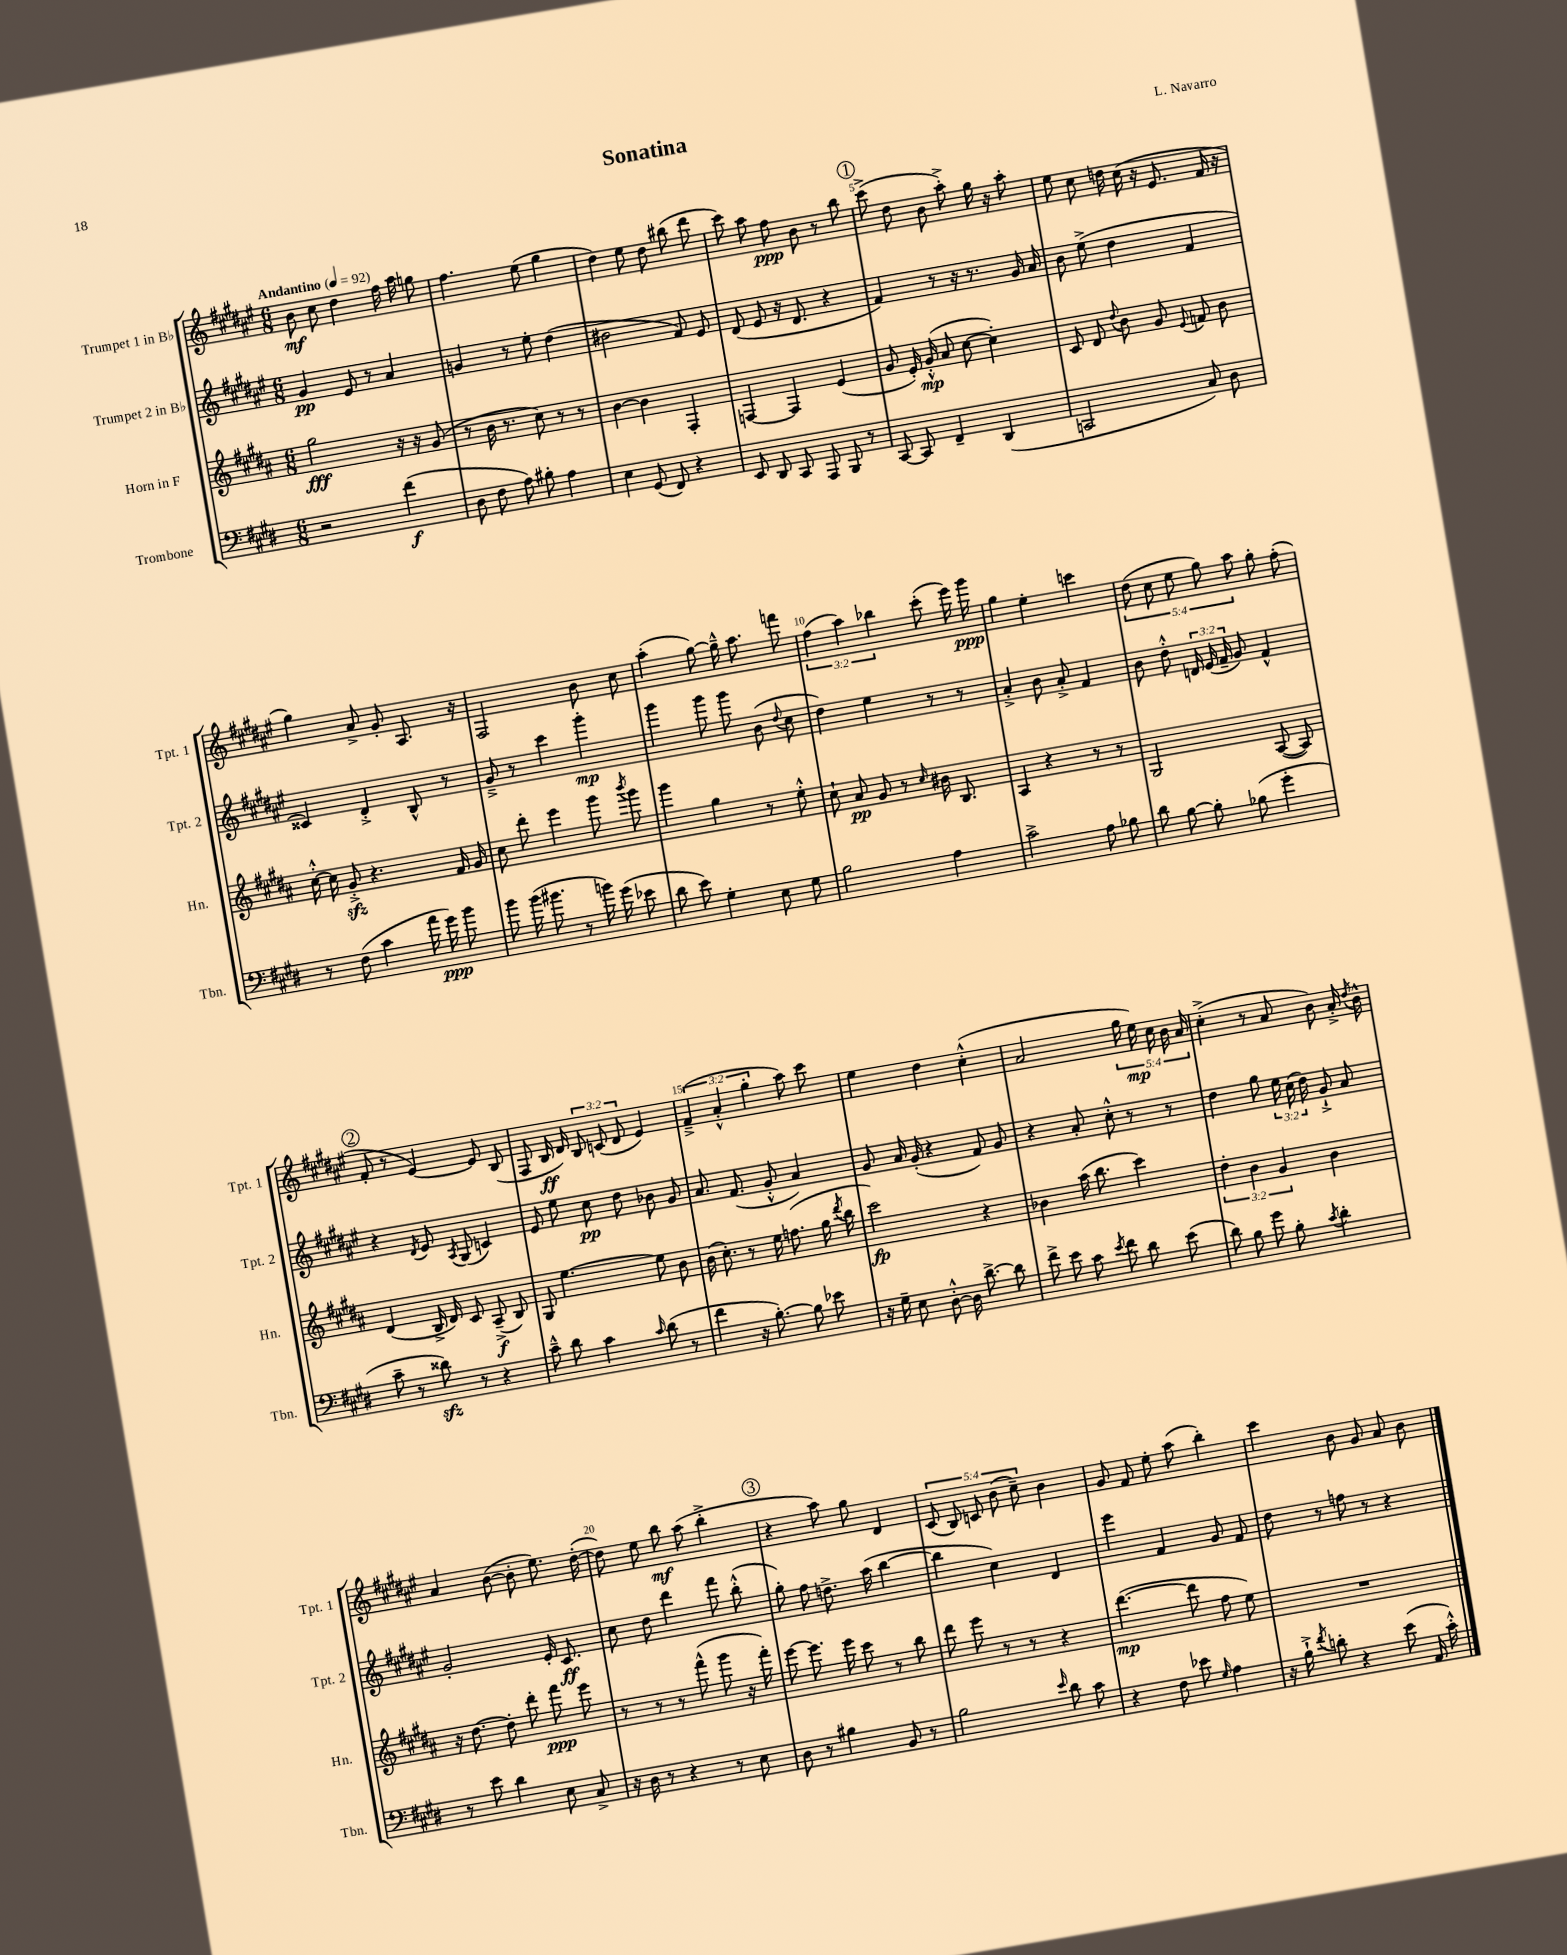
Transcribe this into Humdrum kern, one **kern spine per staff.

**kern	**dynam	**kern	**dynam	**kern	**dynam	**kern	**dynam
*part4	*part4	*part3	*part3	*part2	*part2	*part1	*part1
*staff4	*staff4	*staff3	*staff3	*staff2	*staff2	*staff1	*staff1
*I"Trombone	*	*I"Horn in F	*	*I"Trumpet 2 in B♭	*	*I"Trumpet 1 in B♭	*
*I'Tbn.	*	*I'Hn.	*	*I'Tpt. 2	*	*I'Tpt. 1	*
*clefF4	*	*clefG2	*	*clefG2	*	*clefG2	*
*k[f#c#g#d#]	*	*k[f#c#g#d#a#]	*	*k[f#c#g#d#a#e#]	*	*k[f#c#g#d#a#e#]	*
*M6/8	*	*M6/8	*	*M6/8	*	*M6/8	*
*MM92	*	*MM92	*	*MM92	*	*MM92	*
=1	=1	=1	=1	=1	=1	=1	=1
!	!	!	!	!	!	!LO:TX:a:B:t=Andantino	!
2r	.	2gg#\	fff	4g#/	pp	8b\	mf
.	.	.	.	.	.	8cc#\	.
.	.	.	.	8e#/	.	4dd#\	.
.	.	.	.	8r	.	.	.
(4f#\	f	16r	.	4a#/	.	16ff#\	.
.	.	16r	.	.	.	16aa#\	.
.	.	(8g#/	.	.	.	8ggn\	.
=2	=2	=2	=2	=2	=2	=2	=2
8D#\	.	8r	.	4gn/	.	4.ff#\	.
8F#\	.	16b\	.	.	.	.	.
.	.	8.r	.	.	.	.	.
8A\)	.	.	.	8r	.	.	.
8B#X'\	.	8cc#\)	.	8ee#'\	.	(8ee#\	.
4A\	.	8r	.	(4dd#\	.	4gg#\	.
.	.	8r	.	.	.	.	.
=3	=3	=3	=3	=3	=3	=3	=3
4E\	.	[4b\	.	2b#X\	.	4dd#\)	.
(8GG#/	.	4b\]	.	.	.	8ee#\	.
8FF#/)	.	.	.	.	.	8dd#\	.
4r	.	4F#'/	.	8f#/)	.	(8bb#X\	.
.	.	.	.	8e#/	.	8ddd#\	.
=4	=4	=4	=4	=4	=4	=4	=4
8EE/	.	[4Fn/	.	(8d#/	.	8ccc#\)	.
8DD#/	.	.	.	8e#/	.	8aa#\	.
8CC#/	.	4F/]	.	16r	.	8ff#\	ppp
.	.	.	.	8.d#/	.	.	.
8AAA/	.	.	.	.	.	8b\	.
8BBB/	.	(4e/	.	4r	.	8r	.
8r	.	.	.	.	.	8bb\	.
!!LO:REH:place=s1:t=1
=5	=5	=5	=5	=5	=5	=5	=5
[8CC#/	.	8g#/	.	4f#/)	.	(8ccc#^\	.
8CC#/]	.	16e'/)	.	.	.	8dd#\	.
.	.	(16g#'^^/	mp	.	.	.	.
4FF#~/	.	8a#/	.	8r	.	8b\	.
.	.	[8cc#\	.	16r	.	8aa#'^\)	.
.	.	.	.	8.r	.	.	.
(4DD#/	.	4cc#'\])	.	.	.	16gg#\	.
.	.	.	.	.	.	16r	.
.	.	.	.	16g#/	.	8aa#'\	.
.	.	.	.	16a#/	.	.	.
=6	=6	=6	=6	=6	=6	=6	=6
2CCn/	.	8c#/	.	8b\	.	8ee#\	.
.	.	8d#/	.	(8ee#^\	.	8cc#\	.
.	.	8qqdd#/	.	.	.	.	.
.	.	8b\	.	4dd#\	.	16ddn\	.
.	.	.	.	.	.	(16cc#\	.
.	.	8g#/	.	.	.	16r	.
.	.	.	.	.	.	8.e#/	.
.	.	8qqe/	.	.	.	.	.
8C#/)	.	8fn/	.	4f#/	.	.	.
8D#\	.	8b\	.	.	.	16f#/	.
.	.	.	.	.	.	16r	.
!!LO:LB:g=z
=7	=7	=7	=7	=7	=7	=7	=7
8r	.	[16cc#'^^\	.	4c##X/)	.	4gg#\)	.
.	.	16cc#\]	.	.	.	.	.
(8F#\	.	8g#zz'^/	.	.	.	.	.
4c#\	.	4.r	.	4d#'^/	.	8a#^/	.
.	.	.	.	.	.	8g#'/	.
16a\	.	.	.	8B^^/	.	8.A#/	.
16g#\)	ppp	.	.	.	.	.	.
8b\	.	16f#/	.	8r	.	.	.
.	.	16g#/	.	.	.	16r	.
=8	=8	=8	=8	=8	=8	=8	=8
8b\	.	8cc#\	.	8g#~^/	.	2F#/	.
(16b\	.	8ddd#'\	.	8r	.	.	.
8.b#X\	.	.	.	.	.	.	.
.	.	4eee\	.	4ccc#\	.	.	.
8r	.	.	.	.	.	.	.
16bn\)	.	8ggg#\	.	4ggg#'\	mp	8b\	.
(16g#\	.	.	.	.	.	.	.
.	.	8qbbb/	.	.	.	.	.
8e-X\	.	8ggg#\	.	.	.	8cc#\	.
=9	=9	=9	=9	=9	=9	=9	=9
8d#\	.	4ggg#\	.	4ggg#\	.	(4aa#'\	.
8e\)	.	.	.	.	.	.	.
4G#'\	.	4gg#\	.	8ggg#\	.	[8gg#\)	.
.	.	.	.	8ggg#\	.	16gg#~^^\]	.
.	.	.	.	.	.	8.aa#\	.
8E\	.	8r	.	(8b\	.	.	.
.	.	.	.	8qqdd#/	.	.	.
8G#\	.	8ee'^^\	.	8cc#\	.	8fffn\	.
=10	=10	=10	=10	=10	=10	=10	=10
2B\	.	8cc#`\	.	4dd#\)	.	(6ff#\	.
.	.	8a#/	pp	.	.	.	.
.	.	.	.	.	.	6aa#\)	.
.	.	8g#/	.	4ee#\	.	.	.
.	.	.	.	.	.	6bb-X\	.
.	.	8r	.	.	.	.	.
.	.	16qqcc#/	.	.	.	.	.
4A\	.	16b#X\	.	8r	.	(8ccc#'\	.
.	.	8.B/	.	.	.	.	.
.	.	.	.	8r	.	16eee#\)	.
.	.	.	.	.	.	16ggg#\	ppp
=11	=11	=11	=11	=11	=11	=11	=11
2c#^\	.	4A#/	.	4a#'^/	.	4gg#\	.
.	.	4r	.	8b\	.	4ee#'\	.
.	.	.	.	8a#'^/	.	.	.
8A\	.	8r	.	4f#/	.	4cccn\	.
8B-X\	.	8r	.	.	.	.	.
=12	=12	=12	=12	=12	=12	=12	=12
8d#\	.	2G#/	.	8b\	.	(10dd#\	.
.	.	.	.	.	.	10cc#\	.
[8B\	.	.	.	8dd#'^^\	.	.	.
.	.	.	.	.	.	10ee#\	.
8B'\]	.	.	.	24dn/	.	.	.
.	.	.	.	(24e#/	.	.	.
.	.	.	.	.	.	10gg#\)	.
.	.	.	.	24f#~/	.	.	.
(8B-X\	.	.	.	8g#/)	.	.	.
.	.	.	.	.	.	10aa#\	.
4g#'\	.	([8A#/	.	4f#^^/	.	8gg#'\	.
.	.	8A#/])	.	.	.	(8ff#'\	.
!!LO:LB:g=z
!!LO:REH:place=s1:t=2
=13	=13	=13	=13	=13	=13	=13	=13
8c#~\	.	(4d#/	.	4r	.	8f#'/	.
8r	.	.	.	.	.	8r	.
.	.	.	.	8qd#/	.	.	.
8d##Xzz\)	.	16B^/	.	8e#/	.	[4e#/)	.
.	.	16d#/)	.	.	.	.	.
.	.	.	.	8qA#/	.	.	.
8r	.	8c#/	.	(8G#/	.	.	.
4r	.	(8A#~^/	f	4cn/)	.	8e#/]	.
.	.	8B/)	.	.	.	(8B/	.
=14	=14	=14	=14	=14	=14	=14	=14
8c#~^^\	.	8G#/	.	8e#/	.	8F#/	.
8d#\	.	[4.ee\	.	8ee#\	.	16B/	ff
.	.	.	.	.	.	16d#/)	.
4c#\	.	.	.	8cc#\	pp	12B/	.
.	.	.	.	.	.	(12cn/	.
.	.	.	.	8dd#\	.	.	.
.	.	.	.	.	.	12d#/	.
16qqc#/	.	.	.	.	.	.	.
(8d#\	.	8ee\]	.	8b-X\	.	4e#/)	.
8r	.	8b\	.	8g#/	.	.	.
=15	=15	=15	=15	=15	=15	=15	=15
4f#\	.	(16b\	.	8.a#/	.	(6f#~^/	.
.	.	8.cc#'\)	.	.	.	.	.
.	.	.	.	.	.	6a#'^^/	.
.	.	.	.	(8.f#/	.	.	.
16r	.	8r	.	.	.	.	.
[8.B'\)	.	.	.	.	.	.	.
.	.	.	.	.	.	6gg#'\	.
.	.	16ee\	.	8g#'^^/	.	.	.
.	.	(8.ffn\	.	.	.	.	.
8B\]	.	.	.	4a#/)	.	8aa#\)	.
8e-X\	.	16gg#\	.	.	.	8ccc#\	.
.	.	8qddd#/	.	.	.	.	.
.	.	16bb\	.	.	.	.	.
=16	=16	=16	=16	=16	=16	=16	=16
16r	.	2ccc#\)	fp	8g#/	.	4ee#\	.
16G#~\	.	.	.	.	.	.	.
8E\	.	.	.	16a#/	.	.	.
.	.	.	.	(16g#'/	.	.	.
[8D#'^^\	.	.	.	4r	.	4dd#\	.
16D#\]	.	.	.	.	.	.	.
[8.d#^\	.	.	.	.	.	.	.
.	.	4r	.	8f#/)	.	(4cc#'^^\	.
8d#\]	.	.	.	8g#/	.	.	.
=17	=17	=17	=17	=17	=17	=17	=17
8f#^\	.	4b-X\	.	4r	.	2a#/	.
8e\	.	.	.	.	.	.	.
8c#\	.	(16aa#\	.	8a#'/	.	.	.
.	.	8.bb\	.	.	.	.	.
8qe/	.	.	.	.	.	.	.
8f#\	.	.	.	8cc#'^^\	.	.	.
8d#\	.	4ccc#\)	.	8r	.	20gg#\	.
.	.	.	.	.	.	20ee#\)	mp
.	.	.	.	.	.	20cc#\	.
(8e\	.	.	.	8r	.	.	.
.	.	.	.	.	.	20b\	.
.	.	.	.	.	.	20a#/	.
=18	=18	=18	=18	=18	=18	=18	=18
8d#\)	.	6dd#'\	.	4dd#\	.	(4cc#'^\	.
8B\	.	.	.	.	.	.	.
.	.	6b\	.	.	.	.	.
8g#\	.	.	.	8gg#\	.	8r	.
.	.	6g#/	.	.	.	.	.
8B'\	.	.	.	24ee#\	.	8a#/	.
.	.	.	.	(24cc#\	.	.	.
.	.	.	.	24dd#\)	.	.	.
8qc#/	.	.	.	.	.	.	.
4d#'\	.	4b\	.	8g#`^/	.	8b\)	.
.	.	.	.	8a#/	.	16a#'^/	.
.	.	.	.	.	.	8qdd#/	.
.	.	.	.	.	.	16b^^\	.
!!LO:LB:g=z
=19	=19	=19	=19	=19	=19	=19	=19
8r	.	16r	.	2g#'/	.	4a#/	.
.	.	[8.dd#\	.	.	.	.	.
8e\	.	.	.	.	.	.	.
4d#\	.	8dd#'\]	.	.	.	([8b\	.
.	.	8ddd#'\	.	.	.	8b'\]	.
8E\	.	8fff#\	ppp	16e#'/	.	8.ee#\)	.
.	.	.	.	8.c#/	ff	.	.
8C#^/	.	8eee\	.	.	.	.	.
.	.	.	.	.	.	([16dd#'\	.
=20	=20	=20	=20	=20	=20	=20	=20
16r	.	8r	.	8cc#\	.	8dd#\])	.
16D#\	.	.	.	.	.	.	.
8r	.	8r	.	8dd#\	.	8ee#\	.
4r	.	8r	.	4ddd#\	.	8bb\	mf
.	.	(8fff#^^\	.	.	.	(8aa#\	.
8r	.	8ggg#\	.	8fff#\	.	4bb'^\	.
8E\	.	16r	.	(8bb'^^\	.	.	.
.	.	16fff#'\)	.	.	.	.	.
!!LO:REH:place=s1:t=3
=21	=21	=21	=21	=21	=21	=21	=21
8D#\	.	[8eee\	.	8gg#'\)	.	4r	.
8r	.	8.eee\]	.	8ff#\	.	.	.
4B#X\	.	.	.	8.ddn^\	.	8aa#\)	.
.	.	16eee\	.	.	.	.	.
.	.	8ccc#\	.	.	.	8gg#\	.
.	.	.	.	(16aa#\	.	.	.
8BB/	.	8r	.	[4bb\	.	4d#/	.
8r	.	8bb\	.	.	.	.	.
=22	=22	=22	=22	=22	=22	=22	=22
2B\	.	8ddd#\	.	4bb\]	.	(10c#/	.
.	.	.	.	.	.	10B/)	.
.	.	8eee\	.	.	.	.	.
.	.	.	.	.	.	10cn/	.
.	.	8r	.	4cc#\)	.	.	.
.	.	.	.	.	.	(10b\	.
.	.	8r	.	.	.	.	.
.	.	.	.	.	.	10cc#~\)	.
16qqe/	.	.	.	.	.	.	.
8d#\	.	4r	.	4d#/	.	4b\	.
8c#\	.	.	.	.	.	.	.
=23	=23	=23	=23	=23	=23	=23	=23
4r	.	([4.ddd#\	mp	4eee#\	.	8g#/	.
.	.	.	.	.	.	8f#/	.
8F#\	.	.	.	4f#/	.	8ee#'\	.
8e-X\	.	8ddd#\]	.	.	.	(8aa#\	.
16qqG#/	.	.	.	.	.	.	.
4A\	.	8ff#\	.	8g#/	.	4bb'\)	.
.	.	8ee\)	.	8f#/	.	.	.
=24	=24	=24	=24	=24	=24	=24	=24
16r	.	2.r	.	8dd#\	.	4ccc#\	.
16B`^\	.	.	.	.	.	.	.
8qf#/	.	.	.	.	.	.	.
8dn'\	.	.	.	8r	.	.	.
4r	.	.	.	8ffn\	.	8b\	.
.	.	.	.	8r	.	8g#/	.
(8e\	.	.	.	4r	.	8a#/	.
16AA/	.	.	.	.	.	8b\	.
16c#'^^\)	.	.	.	.	.	.	.
==	==	==	==	==	==	==	==
*-	*-	*-	*-	*-	*-	*-	*-
